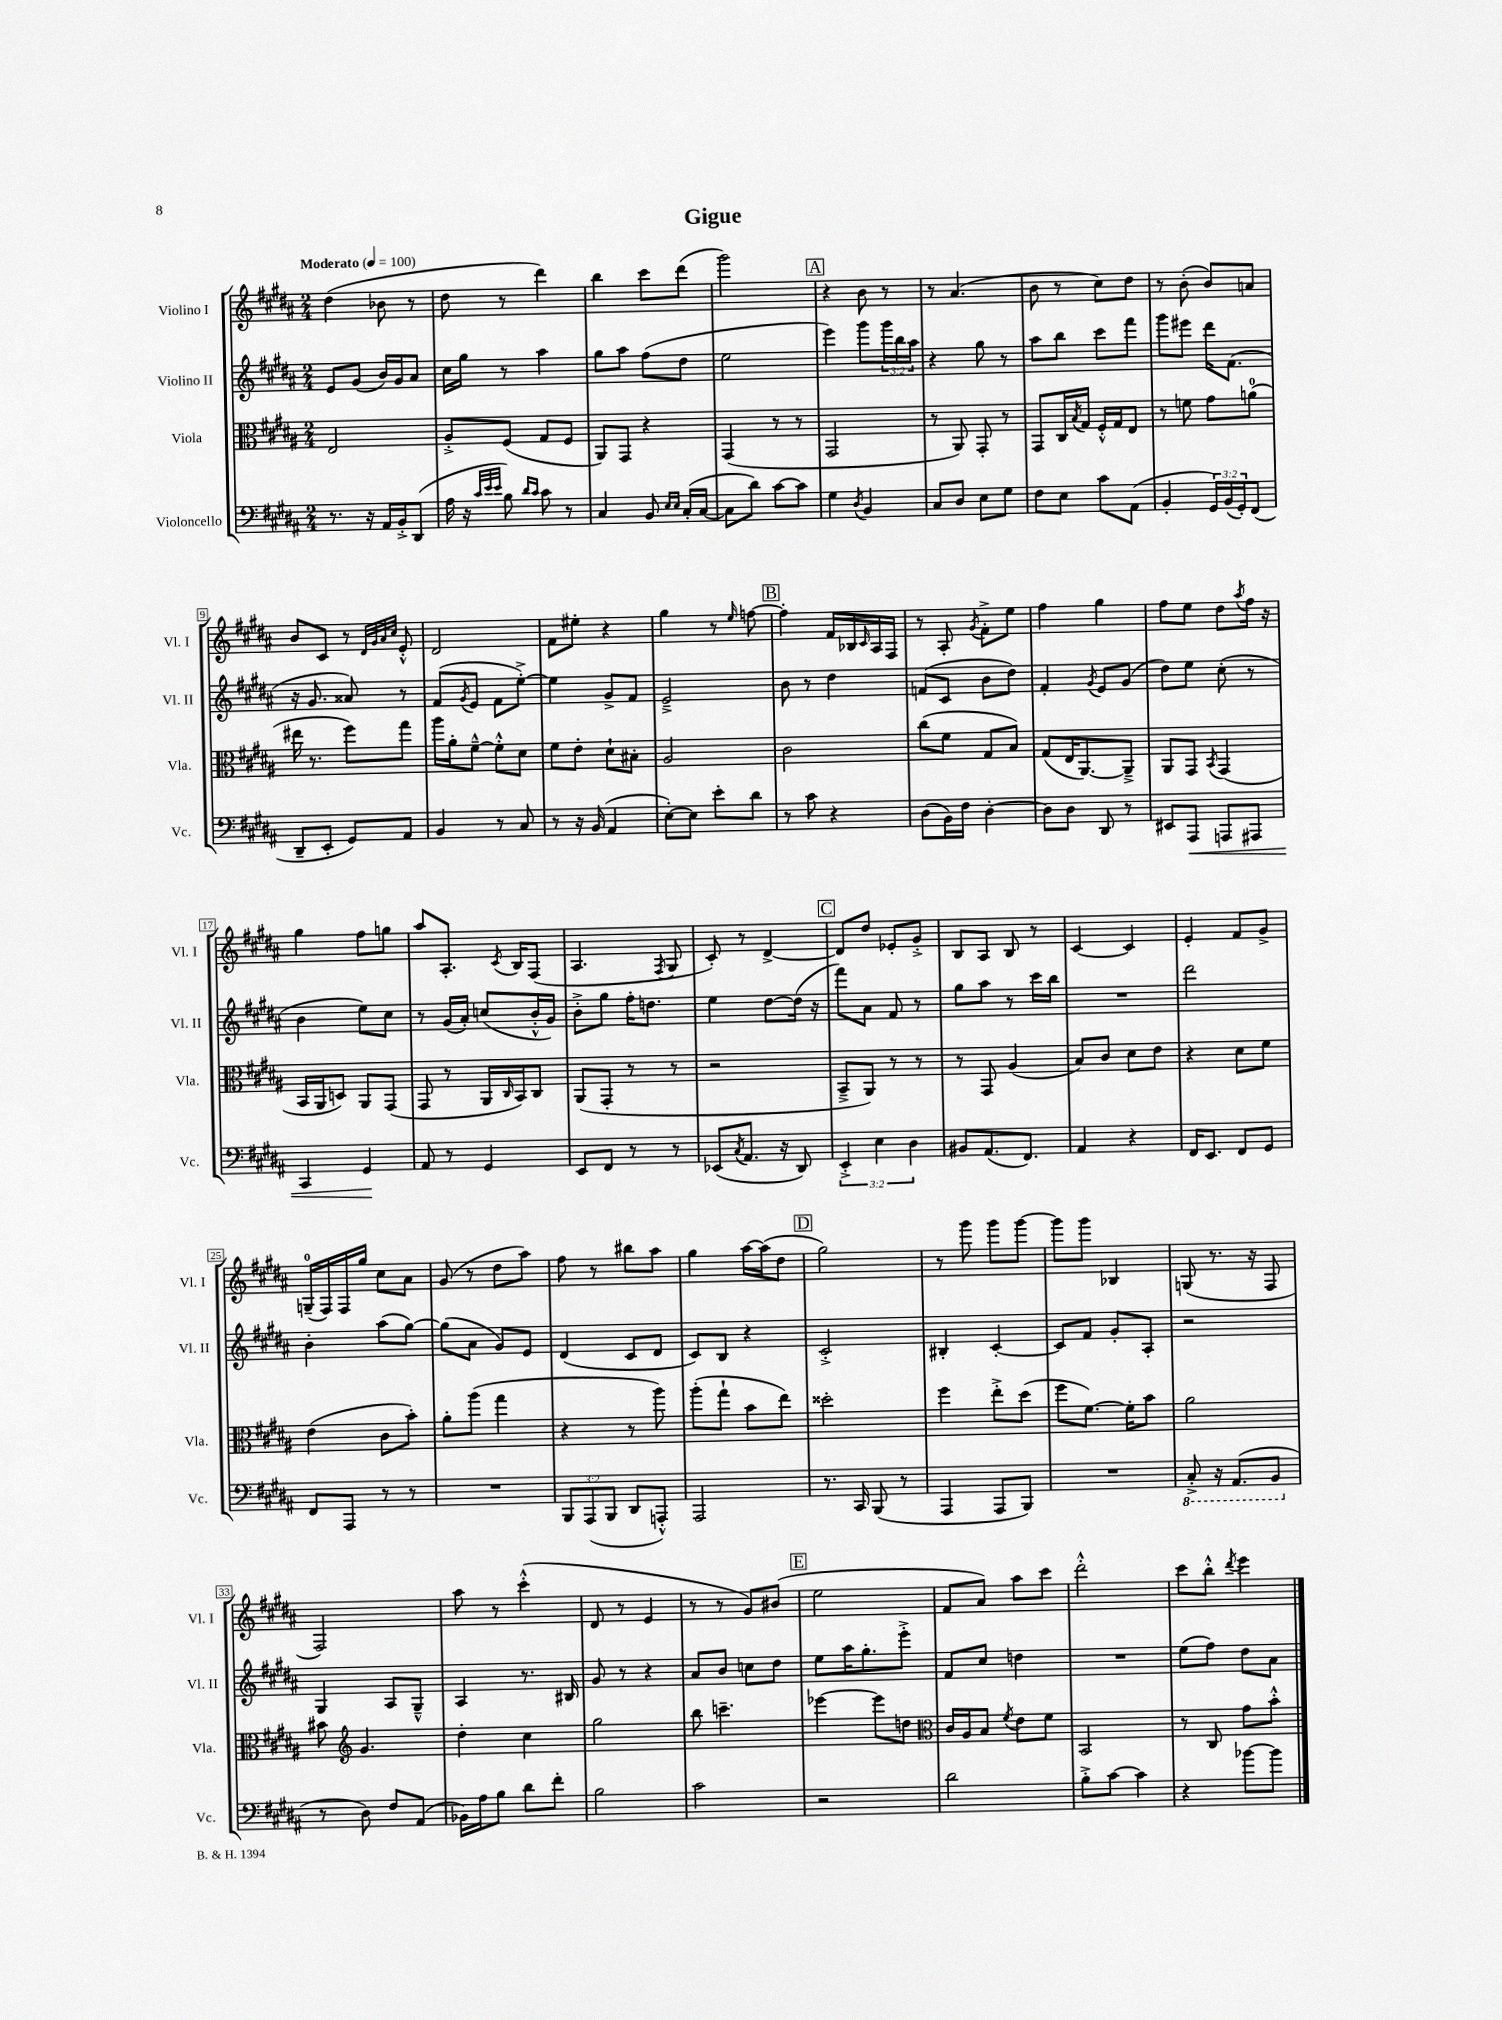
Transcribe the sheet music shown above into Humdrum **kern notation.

**kern	**kern	**kern	**kern
*staff4	*staff3	*staff2	*staff1
*clefF4	*clefC3	*clefG2	*clefG2
*k[f#c#g#d#a#]	*k[f#c#g#d#a#]	*k[f#c#g#d#a#]	*k[f#c#g#d#a#]
*M2/4	*M2/4	*M2/4	*M2/4
*MM100	*MM100	*MM100	*MM100
8.r	2E	8e	(4dd#
.	.	(8g#	.
16r	.	.	.
16AA#	.	16b)	8b-
16BB'^	.	16g#	.
(8DD#	.	8a#	8r
=	=	=	=
16A#	8A#'^	16cc#	8dd#
16r	.	16gg#	.
32qqc#	.	.	.
32qqe	.	.	.
32qqe	.	.	.
8B)	(8F#	8r	8r
16qqd#	.	.	.
16qqc#	.	.	.
8c#	8G#	4aa#	4ddd#)
8r	8F#	.	.
=	=	=	=
4C#	8AA#)	8gg#	4bb
.	8GG#	8aa#	.
8BB	4r	(8ff#	8ccc#
16qqE	.	.	.
16qqE	.	.	.
(16C#'	.	8dd#	(8ddd#
[16C#	.	.	.
=	=	=	=
8C#]	(4GG#	2ee	2ggg#)
8d#)	.	.	.
[8c#	8r	.	.
8c#]	8r	.	.
=	=	=	=
4G#	2GG#	4eee)	4r
8qD#	.	.	.
4BB	.	8ggg#	8b
.	.	24ggg#	8r
.	.	24bb	.
.	.	24aa#	.
=	=	=	=
8C#	8r	4r	8r
8D#	8AA#)	.	(4.a#
8E	8GG#'	8gg#	.
8G#	8r	8r	.
=	=	=	=
8F#	8GG#	8aa#	8b
8E	16C#	8bb	8r
.	8qB	.	.
.	16G#	.	.
8c#	16F#'^^	8ccc#	8cc#)
.	16G#	.	.
(8AA#	8E	8fff#	8dd#
=	=	=	=
4BB'	8r	8ggg#	8r
.	8f	8eee#	(8b'
24GG#)	8g#	16ddd#	8b)
(24BB	.	.	.
.	.	(8.f#	.
24GG#')	.	.	.
(8FF#	(8a	.	8a
=	=	=	=
8DD#~	16ee#	16r	8b
.	8.r	8.g#	.
8EE'	.	.	8c#
8GG#)	8ff#)	8a##)	8r
.	.	.	32qqd#
.	.	.	32qqg#
.	.	.	32qqa#
.	.	.	32qqcc#
8AA#	8gg#	8r	8e'^^
=	=	=	=
4BB	16aa#	(8f#	2d#
.	16a#'	.	.
.	.	8qg#	.
.	[8f#~^^	8e	.
8r	8f#'^^]	8f#	.
8C#	8d#	[8ee'^)	.
=	=	=	=
8r	8f#	4ee]	8f#
16r	8e'	.	8ee#'
(16BB	.	.	.
4AA#	8d#`	8g#^	4r
.	8B#'	8f#	.
=	=	=	=
[8E')	2A#	2e~^	4gg#
8E]	.	.	.
8e'	.	.	8r
.	.	.	16qqee
8d#	.	.	[8ff
=	=	=	=
8r	2c#	8b	4ff']
8c#	.	8r	.
4r	.	4dd#	16f#
.	.	.	16B-
.	.	.	16qqc#
.	.	.	16A#
.	.	.	16F#
=	=	=	=
(8D#	(8cc#	(8f	8r
16BB)	8f#	8c#	8A#'
16F#	.	.	.
.	.	.	8qg#
[4D#'	8G#	8b	8f#'^
.	8B)	8dd#)	8ee
=	=	=	=
8D#]	(8G#	4f#'	4ff#
8D#	16E	.	.
.	[8.AA#)	.	.
.	.	8qg#	.
8DD#	.	8e	4gg#
8r	8AA#~^]	(8g#	.
=	=	=	=
8EE#	8AA#	8dd#)	8ff#
8AAA#	8GG#	8ee	8ee
.	8qBB	.	.
8AAA	(4GG#	(8cc#'	8dd#
.	.	.	8qaa#
8AAA#	.	8r	16ff#
.	.	.	16r
=	=	=	=
4CC#	16BB	4b	4gg#
.	16AA#	.	.
.	8D)	.	.
4GG#	8AA#	8ee)	8ff#
.	(8GG#	8cc#	8gg
=	=	=	=
8AA#	8GG#	8r	8aa#
8r	8r	(16g#	8.A#'
.	.	16a#')	.
4GG#	16AA#	(8cc	.
.	16qqC#	.	8qc#
.	16BB)	.	16B
.	8C#	16b'^^	(8F#
.	.	16g#)	.
=	=	=	=
8EE	(8AA#	8b'^	4.A#
8FF#	8GG#'	8gg#	.
8r	8r	16ff#'	.
.	.	8.dd	.
.	.	.	8qF#
8r	8r	.	8G#
=	=	=	=
(8EE-	2r	4ee	8c#')
8qC#	.	.	.
8.AA#	.	.	8r
.	.	[8dd#	[4d#^
16r	.	.	.
8DD#)	.	(16dd#]	.
.	.	16r	.
=	=	=	=
6EE'^	8BB~^	8fff#)	8d#]
.	8AA#)	8a#	8dd#
6E	.	.	.
.	8r	8f#	8e-'
6D#	.	.	.
.	8r	8r	8g#'^
=	=	=	=
8BB#	8r	8gg#	8B
(8.AA#	8GG#	8aa#	8A#
.	(4A#	8r	8B
8.FF#)	.	.	.
.	.	16ccc#	8r
.	.	16bb	.
=	=	=	=
4AA#	8B)	2r	[4c#
.	8c#	.	.
4r	8d#	.	4c#]
.	8e	.	.
=	=	=	=
16FF#	4r	2ddd#	4e'
8.EE	.	.	.
8FF#	8d#	.	8f#
8GG#	8f#	.	8g#^
=	=	=	=
8FF#	(4e	4b'	(16G~
.	.	.	16F#)
8AAA#	.	.	16F#
.	.	.	16gg#
8r	8c#	(8aa#	8cc#
8r	8b')	[8gg#)	8a#
=	=	=	=
2r	8a#'	(8gg#]	(8g#
.	(8aa#	8a#	8r
.	4gg#	8g#)	8dd#
.	.	8e	8aa#)
=	=	=	=
12BBB	4r	(4d#	8ff#
(12AAA#	.	.	.
.	.	.	8r
12BBB	.	.	.
8DD#	8r	8c#	8bb#
8AAA'^^)	8aa#)	8d#	8aa#
=	=	=	=
2AAA#	(8aa#'	8c#)	4gg#
.	8gg#`	8B	.
.	8b	4r	[16aa#
.	.	.	(16aa#]
.	8ee)	.	8dd#
=	=	=	=
8.r	2dd##'	2c#'^	2gg#)
16CC#	.	.	.
(8BBB	.	.	.
8r	.	.	.
=	=	=	=
4AAA#	4ff#	4B#'	8r
.	.	.	8ggg#
8AAA#	8ee'^	[4c#'	8ggg#
8BBB)	(8dd#	.	[8ggg#
=	=	=	=
2r	8ff#	8c#]	8ggg#]
.	[8.f#)	8f#	8ggg#
.	.	8g#'	4B-
.	16f#']	.	.
.	8b	8A#'	.
=	=	=	=
8CC#'^	2a#	2r	(8G
16r	.	.	8.r
(8.AAA#	.	.	.
.	.	.	16r
8BBB	.	.	8F#
=	=	=	=
8r	8b#	4G#	2F#)
*	*clefG2	*	*
8D#)	4.g#	.	.
8F#	.	8A#	.
(8AA#	.	8G#~^^	.
=	=	=	=
16BB-)	4dd#'	4A#	8aa#
16A#	.	.	.
8B	.	.	8r
8d#	4cc#	8.r	(4ccc#'^^
8f#'	.	.	.
.	.	16B#	.
=	=	=	=
2B	2gg#	8g#	8d#
.	.	8r	8r
.	.	4r	4e
=	=	=	=
2c#	8bb	8a#	8r
.	4.ccc~	8b	8r
.	.	8cc	8g#)
.	.	8dd#	(8b#
=	=	=	=
2r	[4eee-	8ee	2ee
.	.	16aa#	.
.	.	8.gg#'	.
.	8eee-]	.	.
.	8dd	8eee'^	.
=	=	=	=
*	*clefC3	*	*
2d#	16c#	8f#	8f#
.	16A#	.	.
.	8B	8cc#	8a#)
.	8qf#	.	.
.	8e	4dd	8aa#
.	8f#	.	8ccc#
=	=	=	=
8B'^	2BB	2r	2ddd#'^^
[8c#	.	.	.
4c#]	.	.	.
=	=	=	=
4r	8r	(8ee	8ccc#
.	8C#	8ff#)	8bb'^^
.	.	.	8qddd#
[8b-	8g#	8dd#	4eee
8b-]	8b'^^	8a#	.
==	==	==	==
*-	*-	*-	*-
